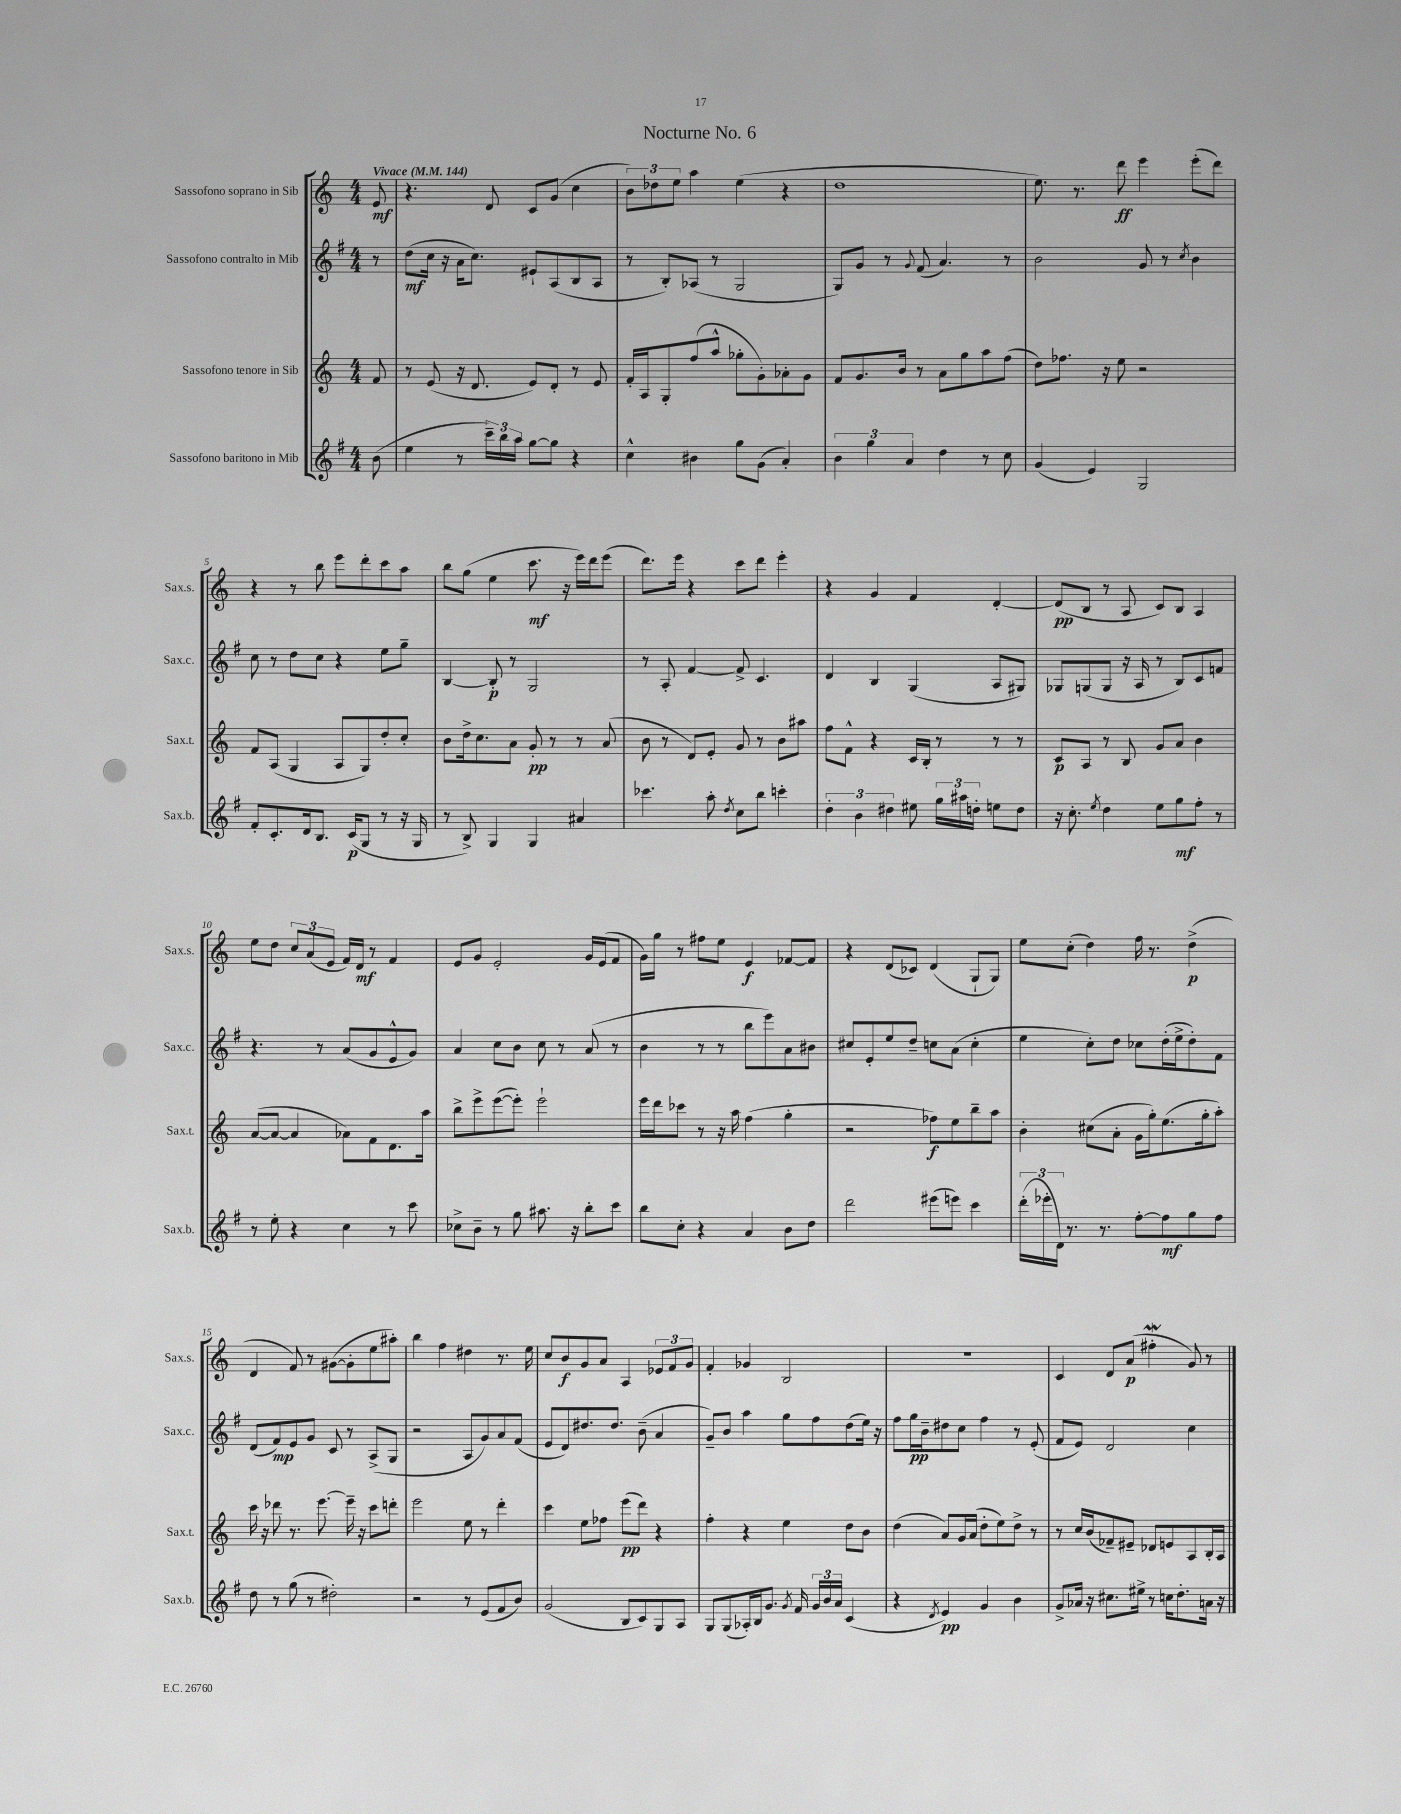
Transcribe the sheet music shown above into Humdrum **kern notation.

**kern	**kern	**kern	**kern
*staff4	*staff3	*staff2	*staff1
*clefG2	*clefG2	*clefG2	*clefG2
*k[f#]	*k[]	*k[f#]	*k[]
*M4/4	*M4/4	*M4/4	*M4/4
*MM144	*MM144	*MM144	*MM144
(8b\	8f/	8r	8e/
=	=	=	=
4ee\	8r	(8dd\L	4.r
.	(8e/	16cc\Jk	.
.	.	16r	.
8r	16r	16a\LK	.
.	8.d/	8.cc\J)	.
24ccc~\LL)	.	.	8d/
24bb\	.	.	.
24aa\JJ	.	.	.
[8gg\L	8e/L)	8e#`/L	8c/L
8gg\]J	8d'/J	(8A/	(8g/J
4r	8r	8B/	4cc\
.	8e/	8A/J	.
=	=	=	=
4cc^^\	16f'/LL	8r	12b\L)
.	16A/J	.	.
.	.	.	12dd-\
.	8G'/	8B'/L)	.
.	.	.	12ee\J
4b#\	(8ff/	(8A-/J	4aa\
.	8aa^^/J	8r	.
8gg\L	8gg-'\L	2G/	(4ee\
(8g\J	8g'\)	.	.
4a'/)	8a-'\	.	4r
.	8g\J	.	.
=	=	=	=
6b\	8f/L	8G/L)	1dd
.	8.g/	8g/J	.
6gg\	.	.	.
.	.	8r	.
.	16b/Jk	.	.
6a/	.	.	.
.	.	8qqg/	.
.	8r	(8f#/	.
4dd\	8a\L	4.a/)	.
.	8gg\	.	.
8r	8aa\	.	.
8cc\	(8ff\J	8r	.
=	=	=	=
(4g/	8dd\L)	2b\	8.ee\)
.	8.ff-\J	.	.
.	.	.	8.r
4e/)	.	.	.
.	16r	.	.
.	8ee\	.	8ddd\
2G/	2r	8g/	4eee\
.	.	8r	.
.	.	8qcc/	.
.	.	4b\	(8eee'\L
.	.	.	8ddd\J)
=	=	=	=
8f#'/L	8f/L	8cc\	4r
8.c'/	(8A/J	8r	.
.	4G/	8dd\L	8r
16d/k	.	.	.
8.B/J	.	8cc\J	8bb\
.	8A/L	4r	8eee\L
(16c/LK	.	.	.
8G/J	8G/)	.	8ddd'\
8r	8dd'/	8ee\L	8ccc\
16r	8cc'/J	8gg~\J	8aa\J
16G/	.	.	.
=	=	=	=
8r	8b\L	[4B/	8bb\L
8B^/)	16dd^\k	.	(8gg\J
.	8.cc\	.	.
4G/	.	8B'/]	4ee\
.	8a\J	8r	.
4G/	8g'/	2G/	8.ccc\
.	8r	.	.
.	.	.	16r
4a#/	8r	.	16eee\LL)
.	.	.	16ddd\J
.	(8a/	.	(8eee\J
=	=	=	=
4.ccc-\	8b\	8r	8.ddd\L)
.	8r	8A'/	.
.	.	.	16eee\Jk
.	8d/L)	[4f#/	4r
8aa'\	8e'/J	.	.
8qdd/	.	.	.
8cc\L	8g/	8f#^/]	8ccc\L
8bb\J	8r	4.c/	8ddd\J
4ccc'\	8b\L	.	4eee'\
.	8aa#\J	.	.
=	=	=	=
6dd'\	8ff\L	4d/	4r
.	8f^^\J	.	.
6b\	.	.	.
.	4r	4B/	4g/
6dd#\	.	.	.
8ee#\	16c/LL	(4G/	4f/
.	16B'/JJ	.	.
24gg\LL	8r	.	.
24aa#\	.	.	.
24dd'\JJ	.	.	.
8ee\L	8r	8A/L	[4d'/
8dd\J	8r	8G#/J)	.
=	=	=	=
16r	8c/L	8G-/L	(8d/]L
8.cc'\	.	.	.
.	8A/J	(8G/	8B/J
8qee/	.	.	.
4dd\	8r	8G/J	8r
.	8B/	16r	8A/
.	.	16A/	.
8ee\L	8g/L	8r	8c/L)
8gg\	8a/J	8B/L)	8B/J
8ff#'\J	4b\	8c/	4A/
8r	.	8f/J	.
=	=	=	=
8r	([8a/L	4.r	8ee\L
8ee'\	8a/_J	.	8dd\J
4r	4a/]	.	12cc/L
.	.	.	(12a/
.	.	8r	.
.	.	.	12e/J
4cc\	8a-\L)	(8a/L	16f/LL)
.	.	.	16d/JJ
.	8f\	8g/	8r
8r	8.d\	8e^^/	4f/
8ccc\	.	8g/J)	.
.	16aa\Jk	.	.
=	=	=	=
8cc-^\L	8bb^\L	4a/	8e/L
8b~\J	8eee^\	.	8g/J
8r	([8eee\	8cc\L	2e'/
8gg\	8eee'\]J)	8b\J	.
8.aa#\	2eee`\	8cc\	.
.	.	8r	.
16r	.	.	.
8bb'\L	.	(8a/	16g/LL
.	.	.	(16e/J
8ccc\J	.	8r	8f/J
=	=	=	=
8bb\L	16eee\LL	4b\	16g\LL)
.	16ddd\J	.	16gg\JJ
8cc'\J	8ccc-\J	.	8r
4r	8r	8r	8ff#\L
.	16r	8r	8ee\J
.	16aa\	.	.
4a/	(4ff\	8bb\L	4e/
.	.	8eee\)	.
8b\L	4gg'\	8a\	[8f-/L
8dd\J	.	8b#\J	8f-/]J
=	=	=	=
2ddd\	2r	8cc#/L	4r
.	.	8e'/	.
.	.	8ee/	(8d/L
.	.	8dd~/J	8c-/J)
(8eee#\L	8ff-\L)	8cc\L	(4d/
8eee\J)	8ee\	(8a\J	.
4ccc\	8bb~\	4cc'\	8G`/L
.	8aa\J	.	8G/J)
=	=	=	=
(24ddd'\LL	4b'\	4ee\	8ee\L
24eee-'\	.	.	.
24d\JJ)	.	.	.
8.r	.	.	(8cc'\J
.	(8cc#\L	8cc'\L)	4dd\)
8.r	.	.	.
.	8a'\J	8dd\J	.
[8ff#'\L	16g\LL	8cc-\L	16ff\
.	16gg'\J)	.	8.r
8ff#\]	(8.ee\	(16dd'\L	.
.	.	16ee^\J	.
8gg\	.	8dd'\)	(4dd^\
.	16gg'\k	.	.
8ff#\J	8aa'\J)	8f#\J	.
=	=	=	=
8dd\	16ccc\	(8d/L	4d/
.	16r	.	.
8r	8ddd-\	8f#/)	.
(8gg\	8.r	8e/	8f/)
8r	.	8g/J	8r
.	[8.eee\	.	.
2dd#'\)	.	8c/	([8g#\L
.	16eee~\]	8r	8g#'\]
.	16r	.	.
.	8ccc\L	(8A^/L	8ee\
.	8ddd'\J	8G/J	8aa#'\J)
=	=	=	=
2r	2eee\	2r	4bb\
.	.	.	4ff\
8r	8ee\	8A/L	4dd#\
(8e/L	8r	8g/)	.
8f#/	4ddd'\	8a/	8.r
8b/J)	.	(8f#/J	.
.	.	.	16ee\
=	=	=	=
(2g/	4ccc\	8e/L	8cc/L
.	.	8d/)	8b/
.	8ee\L	8.dd#/	8g/
.	8ff-\J	.	8a/J
.	.	8.dd#/J	.
8B/L	(8eee\L	.	4A/
8c/)	8ddd\J)	(8b~\	.
8G/	4r	4a/	12e-/L
.	.	.	12f/
8A/J	.	.	.
.	.	.	12g/J
=	=	=	=
8G/L	4ff'\	8g~/L)	4f'/
(8G/	.	8b/J	.
16A-'/L)	4r	4aa\	4g-/
16B/J	.	.	.
8.g/J	.	.	.
.	4ee\	8gg\L	2B/
8qg/	.	.	.
16f#/	.	.	.
24g/LL	.	8ff#\	.
24b/	.	.	.
24a/JJ	.	.	.
(4c/	8dd\L	(8dd\	.
.	8b\J	16ee\Jk)	.
.	.	16r	.
=	=	=	=
4r	(4dd\	8ff#\L	1r
.	.	16gg\L	.
.	.	16b~\J	.
8qd/	.	.	.
4e/)	8a/L)	8dd#\	.
.	16g/L	8cc\J	.
.	(16a/JJ	.	.
4g/	8dd'\L	4ff#\	.
.	8ee\)	.	.
4b\	8dd^\J	8r	.
.	8r	(8e'/	.
=	=	=	=
8g^/L	8r	8f#/L	4c/
16a-/Jk	16cc/LL	8e/J)	.
16r	(16b/J	.	.
8.cc#\L	8f-~/)	2d/	8d/L
.	8e#~/J	.	(8a/J
16ee#^\Jk	.	.	.
8r	8d-/L	.	4ff#'\
16cc\LK	8e/	.	.
8.dd'\	.	.	.
.	8A/	4cc\	8g/)
16a\Jk	16B'/L	.	8r
16r	16A/JJ	.	.
==	==	==	==
*-	*-	*-	*-
